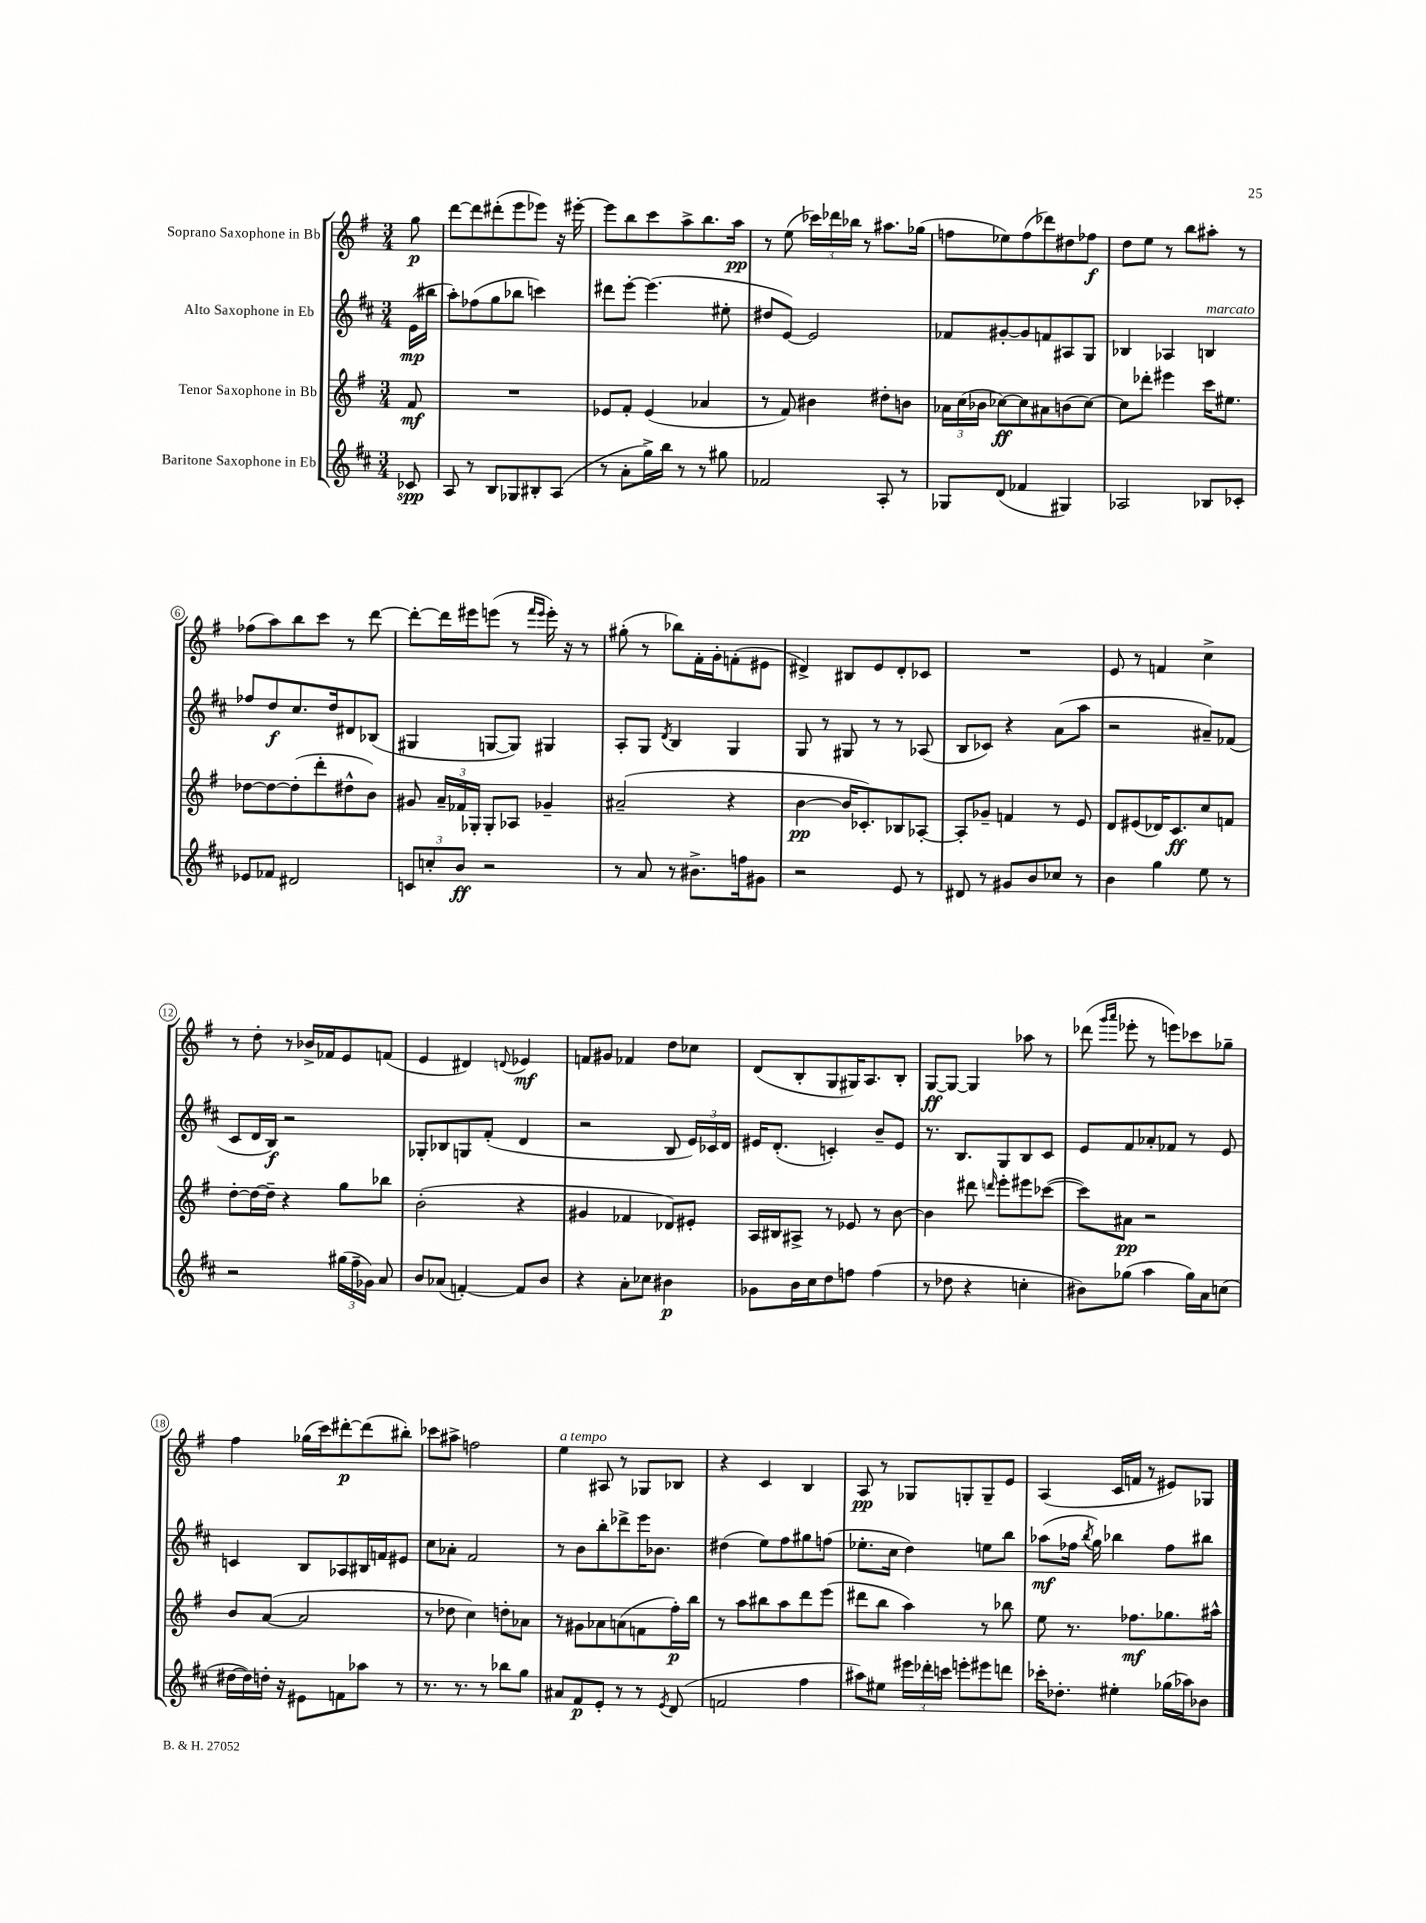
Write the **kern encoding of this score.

**kern	**kern	**kern	**kern
*staff4	*staff3	*staff2	*staff1
*clefG2	*clefG2	*clefG2	*clefG2
*k[f#c#]	*k[f#]	*k[f#c#]	*k[f#]
*M3/4	*M3/4	*M3/4	*M3/4
8c-	8f#	(16e	8gg
.	.	16bb#	.
=	=	=	=
8A	2.r	8aa')	[8ddd
8r	.	(8ff-	8ddd]
8B	.	8gg	(8ddd#'
8G-	.	8bb-	8eee
8B#'	.	4ccc)	8eee-)
(8A	.	.	16r
.	.	.	[16eee#'
=	=	=	=
8r	8e-	8ddd#	8eee#]
8a'	8f#'	[8eee'	8bb
16gg^)	(4e-	(4.eee]	8ccc
16bb	.	.	.
8r	.	.	8aa^
8r	4a-	.	8.bb
8gg#	.	8ee#'	.
.	.	.	16aa
=	=	=	=
2f-	8r	8dd#	8r
.	8f#)	[8e)	(8ee
.	4b#	2e]	24ccc-)
.	.	.	24ddd-
.	.	.	24bb-
.	.	.	8r
8A'	8dd#'	.	8.aa#
8r	8b	.	.
.	.	.	(16gg-
=	=	=	=
8G-	24a-	8f-	8ff
.	(24cc	.	.
.	24b-	.	.
(8d	[8cc-)	[8g#'	8ee-)
4f-	8cc-]	8g#]	(8ff
.	8a#	8f	8ddd-)
4G#)	(8b	8A#	8dd#
.	[8cc-)	8G	8ff-
=	=	=	=
2A-	8cc-]	4B-	8dd
.	8ddd-'	.	8ee
.	4eee#	4A-	8r
.	.	.	8bb
8B-	16ccc	4B	8aa#'
.	8.ee#	.	.
8c-'	.	.	8r
=	=	=	=
8e-	[8dd-	8ff-	(8ff-
8f-	8dd-_	8dd	8aa)
2d#	(8dd-']	8.cc#	8bb
.	8ddd'	.	8ccc
.	.	16dd	.
.	8dd#^^	8d#	8r
.	8b)	(8B-	[8ddd
=	=	=	=
12c	8g#	4G#	8ddd'_
12cc'	.	.	.
.	24a~	.	16ddd]
12b	24f-	.	.
.	.	.	16eee#
.	24G-'	.	.
2r	8G-'	[8G	(8eee
.	8A-	8G])	8r
.	.	.	16qqfff#
.	.	.	16qqeee
.	4g-~	4G#	16eee')
.	.	.	16r
.	.	.	8r
=	=	=	=
8r	(2a#~	8A'	(8gg#'
8a	.	8G	8r
.	.	8qd	.
8r	.	4B	8bb-)
8.b#^	.	.	16f#'
.	.	.	16g'
.	4r	4G	(8f'
16ff	.	.	.
8g#	.	.	8e#
=	=	=	=
2r	[4b	8G	4d#^)
.	.	8r	.
.	16b]	8G#	8B#
.	8.c-')	.	.
.	.	8r	8e
8e	8B-	8r	8d#'
8r	[8A-'	(8A-	8c-
=	=	=	=
8d#	8A-']	8B	2.r
8r	8g-~	8c-)	.
8g#	4f	4r	.
8b	.	.	.
8cc-	8r	(8a	.
8r	8e	8aa	.
=	=	=	=
4b	8d	2r	8e
.	(8e#	.	8r
4gg	16d-)	.	4f
.	8.c	.	.
8ee	8cc	8a#~)	4cc^
8r	8f	(8f-	.
=	=	=	=
2r	[8dd'	8c#	8r
.	16dd_	16d	8dd'
.	16dd~]	16B)	.
.	4r	2r	8r
.	.	.	16b-^
.	.	.	16f-
(24gg#	8gg	.	8e
24ff#~	.	.	.
24g-)	.	.	.
8a	8bb-	.	(8f
=	=	=	=
8b	(2b'	8G-'	4e
(8a-	.	8B-	.
[4f')	.	8G	4d#)
.	.	(8f#'	.
.	.	.	8qqd
8f]	4r	4d	4e-
8b	.	.	.
=	=	=	=
4r	4g#	2r	8f
.	.	.	8g#
8a'	4f-	.	4f-
8cc-	.	.	.
4b#	8d-)	8B	8dd
.	8e#'	24e)	8cc-
.	.	24c-	.
.	.	24d	.
=	=	=	=
8g-	16A	16e#	(8d
.	16B#	(8.d'	.
16b	8A#^	.	8B'
16cc#	.	.	.
8dd	8r	4c')	8G
8ff	8e-	.	16G#)
.	.	.	8.A
(4ff	8r	8b~	.
.	[8b	8e#	8B'
=	=	=	=
8r	4b]	8.r	[8G
8dd-	.	.	8G_
.	.	8.B	.
4r	8ddd#	.	4G]
.	16qqddd	.	.
.	8eee'	8G	.
4cc'	8eee#	8B	8aa-
.	([8ccc-	8c#	8r
=	=	=	=
8b#)	8ccc-])	8e	(8ddd-
.	.	.	16qqggg
.	.	.	16qqaaa
(8gg-	8a#	8f#	8eee-'
4aa	2r	8a-'	8r
.	.	8f-	8eee)
16gg-)	.	8r	8ccc-
16a	.	.	.
(8cc	.	8e	8gg-~
=	=	=	=
[16dd#	8b	4c	4ff#
16dd#])	.	.	.
16dd'	([8a	.	.
16r	.	.	.
8e#	2a]	8B	(16gg-
.	.	.	16ccc)
8f	.	8A-	[8ddd#'
8aa-	.	16B#	(8ddd#]
.	.	16f	.
8r	.	8e#	8bb#')
=	=	=	=
8.r	8r	8cc#	8ccc-
.	8dd-	8a-'	8aa#^
8.r	.	.	.
.	4cc)	2f#	2ff
8r	.	.	.
8bb-	8dd'	.	.
8gg	8a-	.	.
=	=	=	=
8a#	8r	8r	4ee
8f#	8g#	8b	.
8e'	8a-	8bb'	8A#
8r	(8a	8ddd-^	8r
8r	8f	16eee	8G-
.	.	8.b-	.
8qe	.	.	.
(8d	16ff#')	.	8B-
.	16bb	.	.
=	=	=	=
2f	8r	(4dd#	4r
.	8aa	.	.
.	8bb#	8ee)	4c
.	8aa	8ff#	.
4ff#	8ddd	8gg#	4B
.	(8eee	(8ff	.
=	=	=	=
8aa#)	8ddd#	8.ee-'	8A
8ee#	8bb	.	8r
.	.	16cc#	.
24eee#	4aa)	4dd)	8G-
24ddd-'	.	.	.
24ccc	.	.	.
8eee'	.	.	8G'
8eee#	8r	8ee	8G~
8ddd	8bb-	8bb	8e
=	=	=	=
16ccc-'	8ee	(8aa-	(4A
8.dd-'	.	.	.
.	8.r	16ff-	.
.	.	8qbb	.
.	.	16gg)	.
4ee#'	.	4bb-	16c
.	8.ff-	.	16f
.	.	.	8r
(16gg-	8.gg-	8ff-	8e#)
16aa-)	.	.	.
8b-	.	8bb#	8G-
.	16aa#^^	.	.
==	==	==	==
*-	*-	*-	*-
